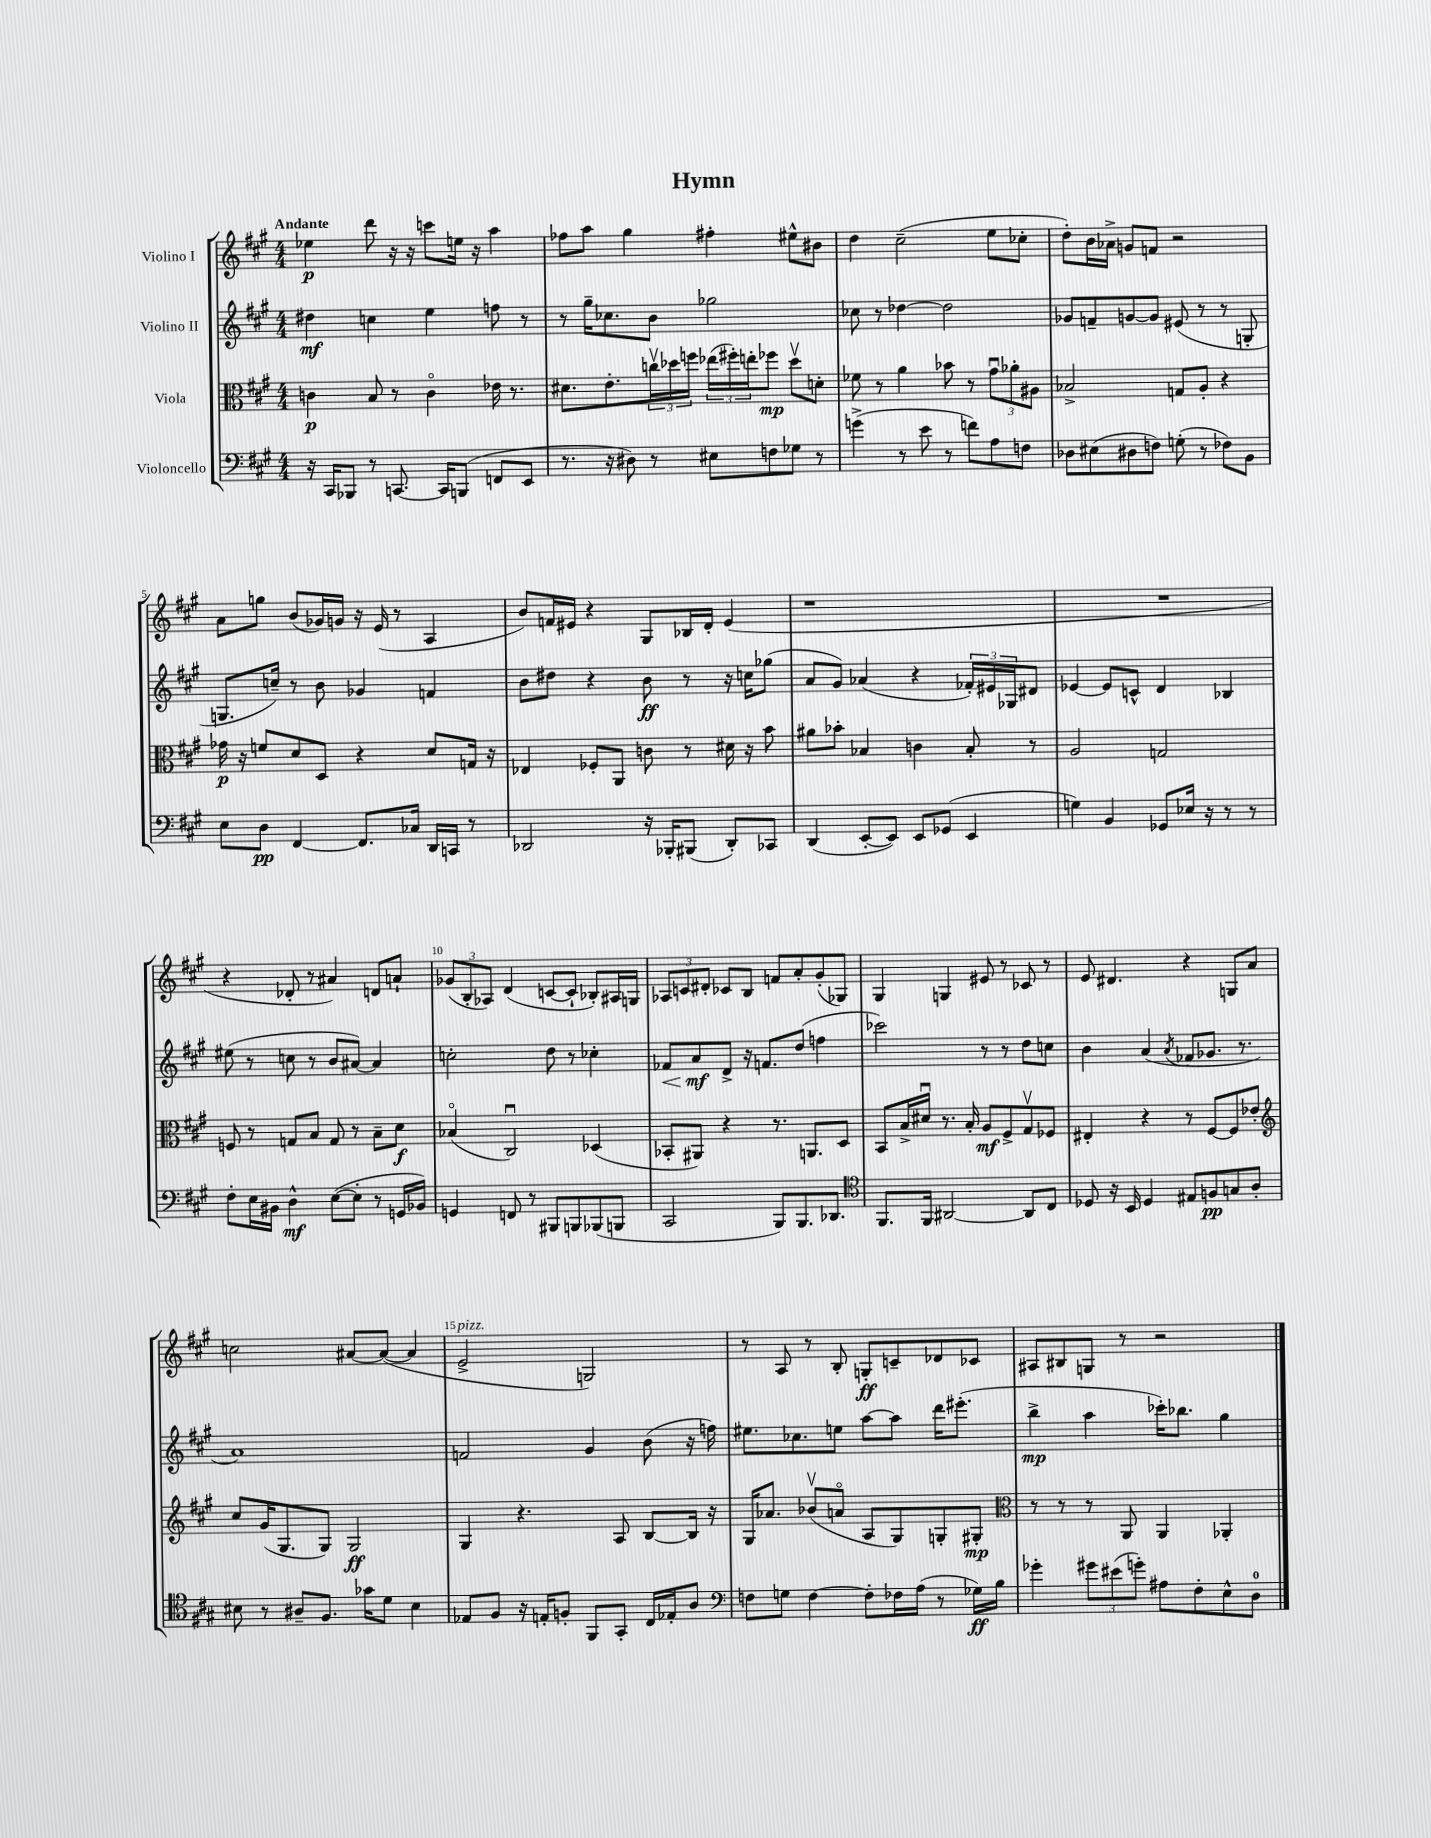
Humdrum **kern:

**kern	**dynam	**kern	**dynam	**kern	**dynam	**kern	**dynam
*part4	*part4	*part3	*part3	*part2	*part2	*part1	*part1
*staff4	*staff4	*staff3	*staff3	*staff2	*staff2	*staff1	*staff1
*I"Violoncello	*	*I"Viola	*	*I"Violino II	*	*I"Violino I	*
*clefF4	*	*clefC3	*	*clefG2	*	*clefG2	*
*k[f#c#g#]	*	*k[f#c#g#]	*	*k[f#c#g#]	*	*k[f#c#g#]	*
*M4/4	*	*M4/4	*	*M4/4	*	*M4/4	*
=1	=1	=1	=1	=1	=1	=1	=1
!	!	!	!	!	!	!LO:TX:a:B:t=Andante	!
16r	.	4cn\	p	4dd#X\	mf	4ee-X\	p
16CC#/KL	.	.	.	.	.	.	.
8BBB-X/J	.	.	.	.	.	.	.
8r	.	8B/	.	4ccn\	.	8ddd\	.
[8.CCn/	.	8r	.	.	.	16r	.
.	.	.	.	.	.	16r	.
.	.	4c\	.	4ee\	.	8cccn\L	.
16CC/KL]	.	.	.	.	.	.	.
(8BBBn/J	.	.	.	.	.	16een\Jk	.
.	.	.	.	.	.	16r	.
8FFn/L	.	16e-X\	.	8ffn\	.	4aa\	.
.	.	8.r	.	.	.	.	.
8EE/J	.	.	.	8r	.	.	.
=2	=2	=2	=2	=2	=2	=2	=2
8.r	.	8.d#X\L	.	8r	.	8ff-X\L	.
.	.	.	.	16gg#~\KL	.	8aa\J	.
16r	.	8.e'\	.	8.cc-X\	.	.	.
8D#X\)	.	.	.	.	.	4gg#\	.
8r	.	24ccnv\L	.	8b\J	.	.	.
.	.	24dd-X\	.	.	.	.	.
.	.	24ffn\JJ	.	.	.	.	.
8E#X\L	.	(24ee-X\LL	.	2gg-X\	.	4ff#X'\	.
.	.	24ff#X'\)	.	.	.	.	.
.	.	24een'\J	.	.	.	.	.
8Fn\	.	8ff-X\J	mp	.	.	.	.
8G-X\J	.	8dd-v\L	.	.	.	8ee#X^^\L	.
8r	.	8dn'\J	.	.	.	8b#X\J	.
=3	=3	=3	=3	=3	=3	=3	=3
(4gn^\	.	8f-X\	.	8cc-X\	.	4dd\	.
.	.	8r	.	8r	.	.	.
8r	.	4a\	.	[4dd-X\	.	(2cc#~\	.
8e\	.	.	.	.	.	.	.
8r	.	8b-X\	.	2dd-\]	.	.	.
8fn\L)	.	8r	.	.	.	.	.
8A\	.	12g#u\L	.	.	.	8ee\L	.
.	.	12a-X'\	.	.	.	.	.
8Fn\J	.	.	.	.	.	8cc-X'\J	.
.	.	12A#X\J	.	.	.	.	.
=4	=4	=4	=4	=4	=4	=4	=4
8D-X\L	.	2B-X^/	.	8g-X/L	.	8dd'\L)	.
(8E#X\	.	.	.	8fn~/	.	16b\L	.
.	.	.	.	.	.	16a-X^\JJ	.
8D#X\	.	.	.	[8gn/	.	8gn/L	.
8Fn\J)	.	.	.	8g/J]	.	8fn/J	.
(8Gn'\	.	8Gn/L	.	(8e#X/	.	2r	.
8r	.	8A'/J	.	8r	.	.	.
8F-X\L)	.	4r	.	8r	.	.	.
8BB\J	.	.	.	8Gn'/	.	.	.
!!LO:LB:g=z
=5	=5	=5	=5	=5	=5	=5	=5
8E\L	.	16g-X\	p	8.Gn/L	.	8a\L	.
.	.	16r	.	.	.	.	.
8D\J	pp	8fn/L	.	.	.	8ggn\J	.
.	.	.	.	16ccn~/Jk)	.	.	.
[4FF#/	.	8d/	.	8r	.	(8b/L	.
.	.	8D/J	.	8b\	.	16g-X/L)	.
.	.	.	.	.	.	16gn/JJ	.
8.FF#/L]	.	4r	.	4g-X/	.	16r	.
.	.	.	.	.	.	(16e/	.
.	.	.	.	.	.	8r	.
16C-X/Jk	.	.	.	.	.	.	.
16DD/LL	.	8d/L	.	4fn/	.	4A/	.
16CCn/JJ	.	.	.	.	.	.	.
8r	.	16Gn/Jk	.	.	.	.	.
.	.	16r	.	.	.	.	.
=6	=6	=6	=6	=6	=6	=6	=6
2DD-X/	.	4E-X/	.	8b\L	.	8b/L)	.
.	.	.	.	8dd#X\J	.	16fn/L	.
.	.	.	.	.	.	16e#X/JJ	.
.	.	8F-X'/L	.	4r	.	4r	.
.	.	8AA/J	.	.	.	.	.
16r	.	8cn\	.	8b\	ff	8G#/L	.
16BBB-X'/KL	.	.	.	.	.	.	.
(8BBB#X/J	.	8r	.	8r	.	16B-X/L	.
.	.	.	.	.	.	16d'/JJ	.
8DD-'/L)	.	16d#X\	.	16r	.	(4e#/	.
.	.	16r	.	16ccn\KL	.	.	.
8CC-X/J	.	8b\	.	(8gg-X\J	.	.	.
=7	=7	=7	=7	=7	=7	=7	=7
(4DD/	.	8a#X\L	.	8a/L	.	1r	.
.	.	8b-X'\J	.	8g#/J)	.	.	.
[8EE'/L	.	4B-X/	.	(4a-X/	.	.	.
8EE/J])	.	.	.	.	.	.	.
8EE/L	.	4cn\	.	4r	.	.	.
(8GG-X/J	.	.	.	.	.	.	.
4EE/	.	8B-'/	.	24f-X'/LL)	.	.	.
.	.	.	.	24e#X/	.	.	.
.	.	.	.	24G-X/J	.	.	.
.	.	8r	.	8d#X/J	.	.	.
=8	=8	=8	=8	=8	=8	=8	=8
4Gn\)	.	2A/	.	[4e-X/	.	1r	.
4BB/	.	.	.	8e-/L]	.	.	.
.	.	.	.	8cn^^/J	.	.	.
8GG-X/L	.	2Gn/	.	4d/	.	.	.
16E-X/Jk	.	.	.	.	.	.	.
16r	.	.	.	.	.	.	.
8r	.	.	.	4B-X/	.	.	.
8r	.	.	.	.	.	.	.
!!LO:LB:g=z
=9	=9	=9	=9	=9	=9	=9	=9
8F#'\L	.	8Fn/	.	(8ee#X\	.	4r	.
16E\L	.	8r	.	8r	.	.	.
16BB#X\JJ	.	.	.	.	.	.	.
4D^^\	mf	8Gn/L	.	8ccn\	.	8d-X'/	.
.	.	8B/J	.	8r	.	8r	.
([8E\L	.	8G/	.	8b/L	.	4a#X/)	.
8E'\J]	.	8r	.	[8a#X/J)	.	.	.
8r	.	8B~\L	.	4a#/]	.	8dn/L	.
16GGn/LL	.	8d\J	f	.	.	8an`/J	.
16BB-X/JJ)	.	.	.	.	.	.	.
=10	=10	=10	=10	=10	=10	=10	=10
4GGn/	.	(4B-X/	.	2ccn'\	.	(12g-X/L	.
.	.	.	.	.	.	12B'/	.
.	.	.	.	.	.	12A-X/J)	.
8FFn/	.	2C#u/)	.	.	.	(4d/	.
8r	.	.	.	.	.	.	.
8BBB#X/L	.	.	.	8dd\	.	[8cn/L	.
8BBBn/	.	.	.	8r	.	8c`/J]	.
(8BBB-X/	.	(4D-X/	.	4cc-X'\	.	8B-X'/L)	.
8BBBn/J	.	.	.	.	.	16A#X/L	.
.	.	.	.	.	.	16Gn/JJ	.
=11	=11	=11	=11	=11	=11	=11	=11
!	!	!	!	!	!LO:HP:b	!	!
2CC#/	.	8BB-X'/L	.	8f-X/L	<	12A-X/L	.
.	.	.	.	.	.	12cn/	.
.	.	8AA#X/J)	.	8a/	mf	.	.
.	.	.	.	.	.	12d#X'/J	.
.	.	4r	.	8d^/J	[	8c-X/L	.
.	.	.	.	16r	.	8B/J	.
.	.	.	.	8.fn/L	.	.	.
8BBB/L)	.	8.r	.	.	.	8fn/L	.
8.BBB/	.	.	.	(8dd/J	.	8a'/	.
.	.	8.AAn/L	.	.	.	.	.
.	.	.	.	4ffn\	.	(8g#'/	.
8.DD-X/J	.	.	.	.	.	.	.
.	.	8D/J	.	.	.	8G-X/J)	.
=12	=12	=12	=12	=12	=12	=12	=12
*clefC4	*	*	*	*	*	*	*
8.FF#/L	.	8BB/L	.	2ccc-X\)	.	4G#/	.
.	.	16B^/L	.	.	.	.	.
16FF#/Jk	.	16d#Xu/JJ	.	.	.	.	.
[2AA#X/	.	8.r	.	.	.	4Gn/	.
.	.	16B'/	.	.	.	.	.
.	.	8A/L	mf	8r	.	8e#X/	.
.	.	8F#^/	.	8r	.	8r	.
8AA#/L]	.	8G#v/	.	8dd\L	.	8c-X/	.
8C#/J	.	8F-X/J	.	8ccn\J	.	8r	.
=13	=13	=13	=13	=13	=13	=13	=13
8D-X/	.	4E#X'/	.	4b\	.	8e/	.
16r	.	.	.	.	.	4.d#X/	.
16BB/	.	.	.	.	.	.	.
4D-/	.	4r	.	(4a/	.	.	.
.	.	.	.	8qa/	.	.	.
8E#X/L	.	8r	.	8f-X/L	.	4r	.
8Fn/	pp	[8F#/L	.	8.g-X/J	.	.	.
8Gn/	.	8F#/]	.	.	.	8Gn/L	.
.	.	.	.	8.r	.	.	.
8A'/J	.	8e-X'/J	.	.	.	8a/J	.
!!LO:LB:g=z
=14	=14	=14	=14	=14	=14	=14	=14
*	*	*clefG2	*	*	*	*	*
8B#X\	.	8cc#/L	.	1a)	.	2ccn\	.
8r	.	(16g#/K	.	.	.	.	.
.	.	8.G#/	.	.	.	.	.
8A#X~/L	.	.	.	.	.	.	.
8.F#/J	.	8G#/J)	.	.	.	.	.
.	.	2G#/	ff	.	.	[8a#X/L	.
16g-X\KL	.	.	.	.	.	.	.
8d\J	.	.	.	.	.	(8a#/J_	.
4B#\	.	.	.	.	.	4a#/]	.
=15	=15	=15	=15	=15	=15	=15	=15
!	!	!	!	!	!	!LO:TX:a:i:t=pizz.	!
8E-X/L	.	4G#/	.	2fn/	.	2e^/	.
8F#/J	.	.	.	.	.	.	.
16r	.	4.r	.	.	.	.	.
16En'/KL	.	.	.	.	.	.	.
8Fn'/J	.	.	.	.	.	.	.
8FF#/L	.	.	.	4g#/	.	2Gn/)	.
8GG#'/J	.	8A/	.	.	.	.	.
16C#/LL	.	[8B/L	.	(8b\	.	.	.
16E-X'/J	.	.	.	.	.	.	.
8A/J	.	16B/Jk]	.	16r	.	.	.
.	.	16r	.	16ffn\)	.	.	.
=16	=16	=16	=16	=16	=16	=16	=16
*clefF4	*	*	*	*	*	*	*
8Fn\L	.	16G#/KL	.	8.ee#X\L	.	8r	.
.	.	8.a-X/J	.	.	.	.	.
8Gn\J	.	.	.	.	.	8A/	.
.	.	.	.	8.cc-X\	.	.	.
[4F\	.	(8b-Xv/L	.	.	.	8r	.
.	.	8an/J	.	8een\J	.	8B'/	.
8F'\L]	.	8A/L	.	[8aa\L	.	8Gn'/L	ff
16F-X\L	.	8G#/)	.	8aa\J]	.	8cn~/	.
(16A\JJ	.	.	.	.	.	.	.
8r	.	8Gn'/	.	16ddd\KL	.	8d-X/	.
.	.	.	.	(8.eee#X'\J	.	.	.
16G-X\LL)	ff	8G#X'/J	mp	.	.	8c-X/J	.
16B\JJ	.	.	.	.	.	.	.
=17	=17	=17	=17	=17	=17	=17	=17
*	*	*clefC3	*	*	*	*	*
4g-X'\	.	8r	.	4bb^\	mp	8A#X/L	.
.	.	8r	.	.	.	8B#X/	.
12g#X\L	.	8r	.	4aa\	.	8Gn/J	.
(12e#X\	.	.	.	.	.	.	.
.	.	8AA/	.	.	.	8r	.
12gn'\J)	.	.	.	.	.	.	.
8A#X\L	.	4AA/	.	16ccc-X'\KL)	.	2r	.
.	.	.	.	8.bb-X\J	.	.	.
8F#'\	.	.	.	.	.	.	.
8E^^\	.	4AA-X'/	.	4gg#\	.	.	.
8D\J	.	.	.	.	.	.	.
==	==	==	==	==	==	==	==
*-	*-	*-	*-	*-	*-	*-	*-
